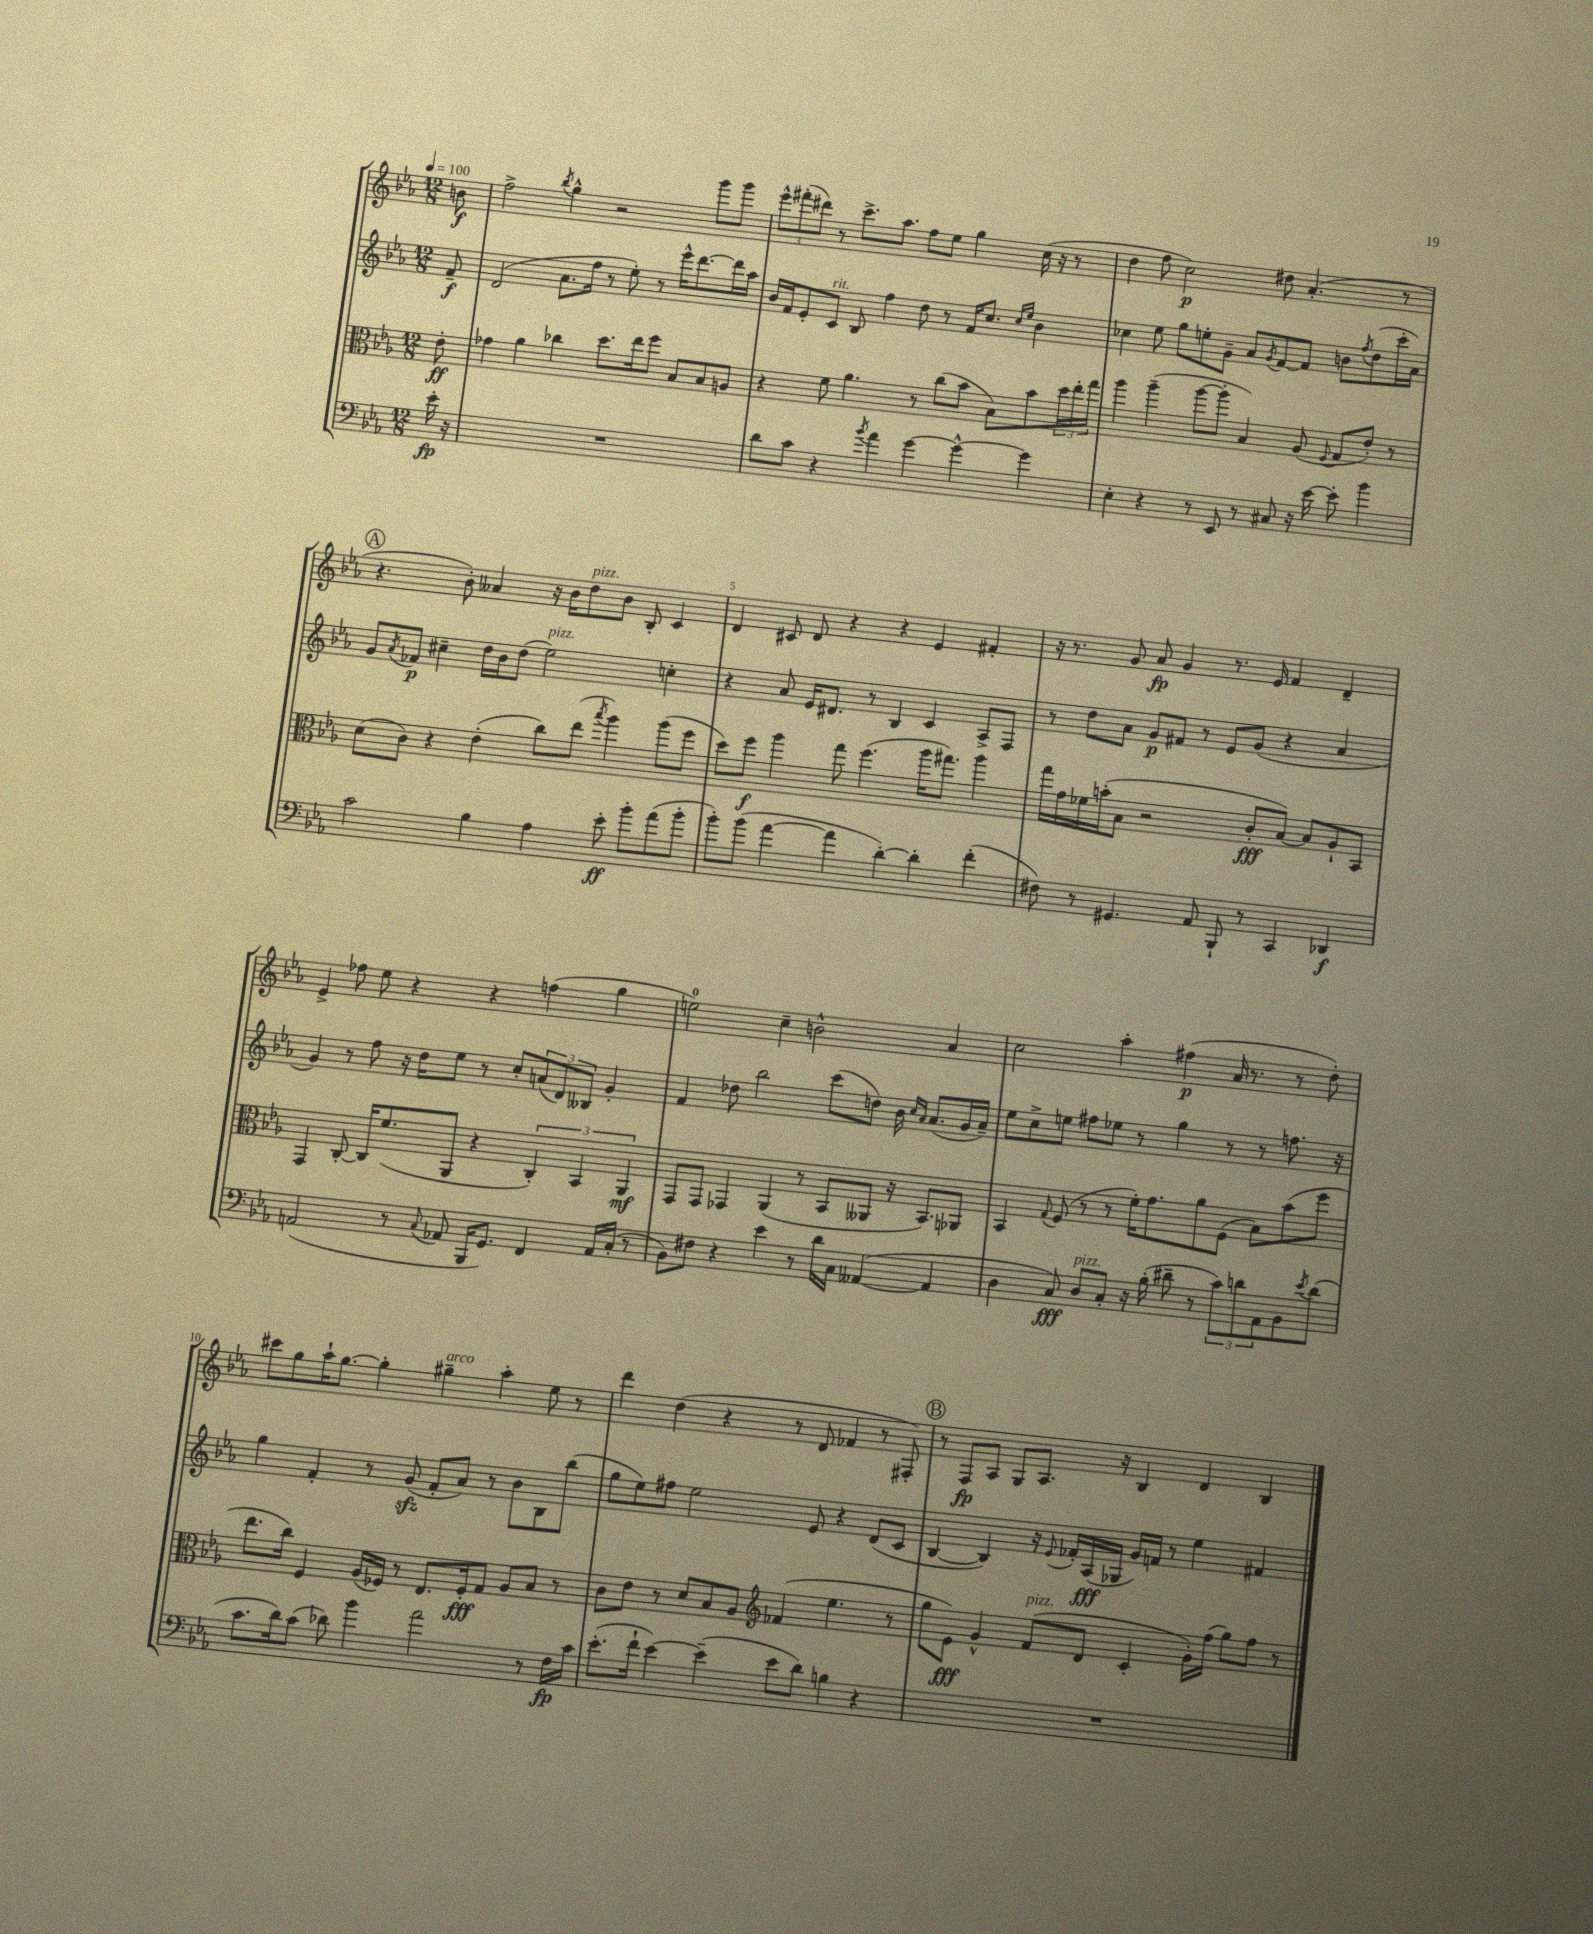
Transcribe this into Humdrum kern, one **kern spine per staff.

**kern	**kern	**kern	**kern
*staff4	*staff3	*staff2	*staff1
*clefF4	*clefC3	*clefG2	*clefG2
*k[b-e-a-]	*k[b-e-a-]	*k[b-e-a-]	*k[b-e-a-]
*M12/8	*M12/8	*M12/8	*M12/8
*MM100	*MM100	*MM100	*MM100
16e-'\	8e-'\	8f~/	8b\
16r	.	.	.
=	=	=	=
1.r	4g-\	(2d/	2ff^\
.	4a-\	.	.
.	.	.	8qbb-/
.	4cc-\	8.a-\L	4gg^^\
.	.	16ff\Jk	.
.	8.dd\L	8r	2r
.	.	8ee-'\)	.
.	16ee-\k	.	.
.	8ff\J	8r	.
.	8B-/L	16eee-^^\LK	.
.	.	[8.ddd\	.
.	8B-/	.	8ggg\L
.	8A/J	16ddd\]L	8ggg\J
.	.	16aa-\JJ	.
=	=	=	=
8d\L	4r	16b-/LL	12eee-^^\L
.	.	16f/J	.
.	.	.	(12fff#'\
8c\J	.	8e-'/	.
.	.	.	12ddd#\J)
4r	8f\	8c/J	8r
.	4.a-\	8B-/	8.ccc^\L
8qb-/	.	.	.
4a-\	.	4ff\	.
.	.	.	8.aa-\J
[4g\	8r	8dd\	8ff\L
.	(8cc\L	8r	8ee-\J
4g^^\_	8b-\J	16f/LK	4gg\
.	.	8.cc/J	.
.	8B-\L)	.	.
.	.	16qqcc/LL	.
.	.	16qqee-/JJ	.
4g\]	8b-\	4b-\	(16cc\
.	.	.	16r
.	24dd\L	.	8r
.	24ee-'\	.	.
.	24gg\JJ	.	.
=	=	=	=
4E-'\	4aa-\	4cc-\	4dd\
4r	(4aa-~\	8ee-\	8ff\
.	.	8gg\L	2cc\)
8r	[8aa-\L	8ee'\	.
8EE-/	8aa-'\]J	8g~\J	.
8r	4B-/)	8a-/L	.
.	.	8qg/	.
8C#/	.	[8f/	8dd#\
16r	(8A-/	8f/]J	(4.a-'/
[16e-\	.	.	.
.	8qqF/	.	.
8e-'\]	8G/L	8b\L	.
.	.	8qff/	.
4b-\	8e-'/J)	(8dd\	.
.	8r	16ccc'\L	8r
.	.	16a-\JJ)	.
=	=	=	=
2c\	(8d\L	8g/L	4.r
.	.	8qa-/	.
.	8c\J)	8f-/J	.
.	4r	4cc#~\	.
.	.	.	8b-'\)
4B-\	(4e-'\	16dd\LL	4a--/
.	.	16b-\J	.
.	.	(8dd\J	.
4A-\	8cc\L)	2ee-\)	16r
.	.	.	16b-\LK
.	(8ee-\J	.	8dd\
.	8qbb-/	.	.
8e-'\	4aa-\)	.	8b-\J
8b-'\L	.	.	8B-'/
(8a-\	(8aa-\L	4cc'\	4c/
8b-'\J	8ff\J	.	.
=	=	=	=
8b-'\L)	8dd\L)	4r	4d/
(8b-\J	8ff\J	.	.
[4a-\	4aa-\	8a-/	8c#/
.	.	16e-/LK	8d/
.	.	8.d#/J	.
4a-\]	8gg\	.	4r
.	(4.ff\	8r	.
[4d'\)	.	4B-/	4r
4d'\]	16aa-\LK	4c/	4e-/
.	8.gg#\J)	.	.
(4f'\	4aa-\	8A-^/L	4f#'/
.	.	8F/J	.
=	=	=	=
8F#\)	16gg\LL	8r	16r
.	16g\	.	8.r
8r	16f-\	8dd\L	.
.	(16b'\J	.	.
4.GG#/	8B-\J	8a-\J	8g/
.	2r	8g/L	8a-/
.	.	8f#/J	4g/
8AA-/	.	8r	.
8BBB-`/	.	8e-/L	8.r
8r	8c'/L	(8g/J	.
.	.	.	16e-/
4CC/	[8B-/J)	4r	4f/
.	8B-/]L	.	.
4DD-/	8A-`/	4a-/	4d~/
.	8BB-/J	.	.
=	=	=	=
(2AA/	4GG/	4g/)	4e-^/
.	[8C'/	8r	8ff-\
.	16C/]LK	8ff\	8ee-\
.	(8.f/	.	.
8r	.	16r	4r
.	.	16dd\LK	.
8qqC/	.	.	.
8AA-/	8AA-/J	8ee-\J	.
16BBB-/LK	4r	8r	4r
8.GG/J)	.	.	.
.	.	8cc'/L	.
4FF/	6C'/)	(12a/	(4ff\
.	.	12d/)	.
.	6BB-/	12B--/J	.
16AA-/LL	.	4g'/	4gg\
(16C'/JJ	.	.	.
.	6AA-/	.	.
8r	.	.	.
=	=	=	=
8BB-\L)	8GG/L	4f/	2ee\)
8F#\J	8GG/J	.	.
4r	4GG-/	8dd-\	.
.	.	2bb-\	.
4e-\	(4AA-/	.	4cc~\
8r	8r	.	2b^^\
16d\LL	8BB-/L	(8ccc\L	.
16C\JJ	.	.	.
([4AA--/	8AA--/J	8dd\J)	.
.	16r	16b-\	.
.	.	16qqcc/LL	.
.	.	16qqa-/JJ	.
.	8.BB-/L)	(8.a-/L	.
4AA--/]	.	.	4a-/
.	8AA-/J	16g/L	.
.	.	16a-~/JJ)	.
=	=	=	=
4D\	4BB-/	8ee-\L	2cc\
.	.	8cc^\	.
.	8qqG/	.	.
8C/)	(8F/	8ee\J	.
8D/L	8r	8ff#\L	.
8C'/J	8r	8ee-\J	4aa-'\
16r	16f'\LK)	8r	.
(16B-'\	8.g\	.	.
8d#~\	.	4gg\	(4ff#\
8r	8a-\	.	.
12c\L)	(8F\J	8r	16a-/
.	.	.	8.r
12d\	.	.	.
.	8B-\L)	8r	.
12AA-\	.	.	.
8BB-\	(8b-\	8.ff\	8r
8qe-/	.	.	.
(8d\J	8ff\J	.	8dd'\)
.	.	16r	.
=	=	=	=
8.c\L	8.ee-\L	4gg\	8ccc#\L
.	.	.	8gg\
16d\k)	16cc\Jk)	.	.
(8c\J	4F/	4f'/	16aa-`\K
.	.	.	[8.gg\J
8d-\)	.	.	.
4b-\	(16A-/LL	8r	4gg'\]
.	16F-/JJ)	.	.
.	8r	(8g/	.
2a-\	8.E-/L	8f'/L	4gg#~\
.	.	8a-/J)	.
.	16F-'/k	.	.
.	8G/J	8r	4aa-'\
.	8A-/L	8b-\L	.
8r	8B-/J	8B-\	8ee-\
16F\LL	8r	(8bb-\J	8r
16c\JJ	.	.	.
=	=	=	=
(8.e-'\L	8c\L	8gg\L	4ddd\
.	8e-\J	8ee-\)	.
16f`\Jk	.	.	.
[4e-\)	8r	8ff#\J	(4dd\
.	8d/L	2ee-\	.
(4e-~\]	8B-/	.	4r
.	8A-/J	.	.
*	*clefG2	*	*
8e-\L	(4f-/	.	8r
8d\J)	.	8e-/	8d/
4B\	4.ee-\	4r	4f-/
4r	.	(8d/L	8r
.	8r	8c/J	8F#'/)
=	=	=	=
1.r	8gg\L	[4B-/	8r
.	8e-\J)	.	8F/L
.	4g^^/	4B-/])	8A-/J
.	.	.	8G/L
.	(8f/L	16r	8.A-/J
.	.	8qqe-/	.
.	.	16f-'/LL	.
.	8d/J	(16A-/	.
.	.	16G-/JJ	16r
.	4c'/	16g/LL)	4B-/
.	.	16f/JJ	.
.	.	8r	.
.	16g'\LL)	4ee-\	4d/
.	(16ff\JJ	.	.
.	8gg\L)	.	.
.	8ff\J	4f#/	4B-/
.	8r	.	.
==	==	==	==
*-	*-	*-	*-
